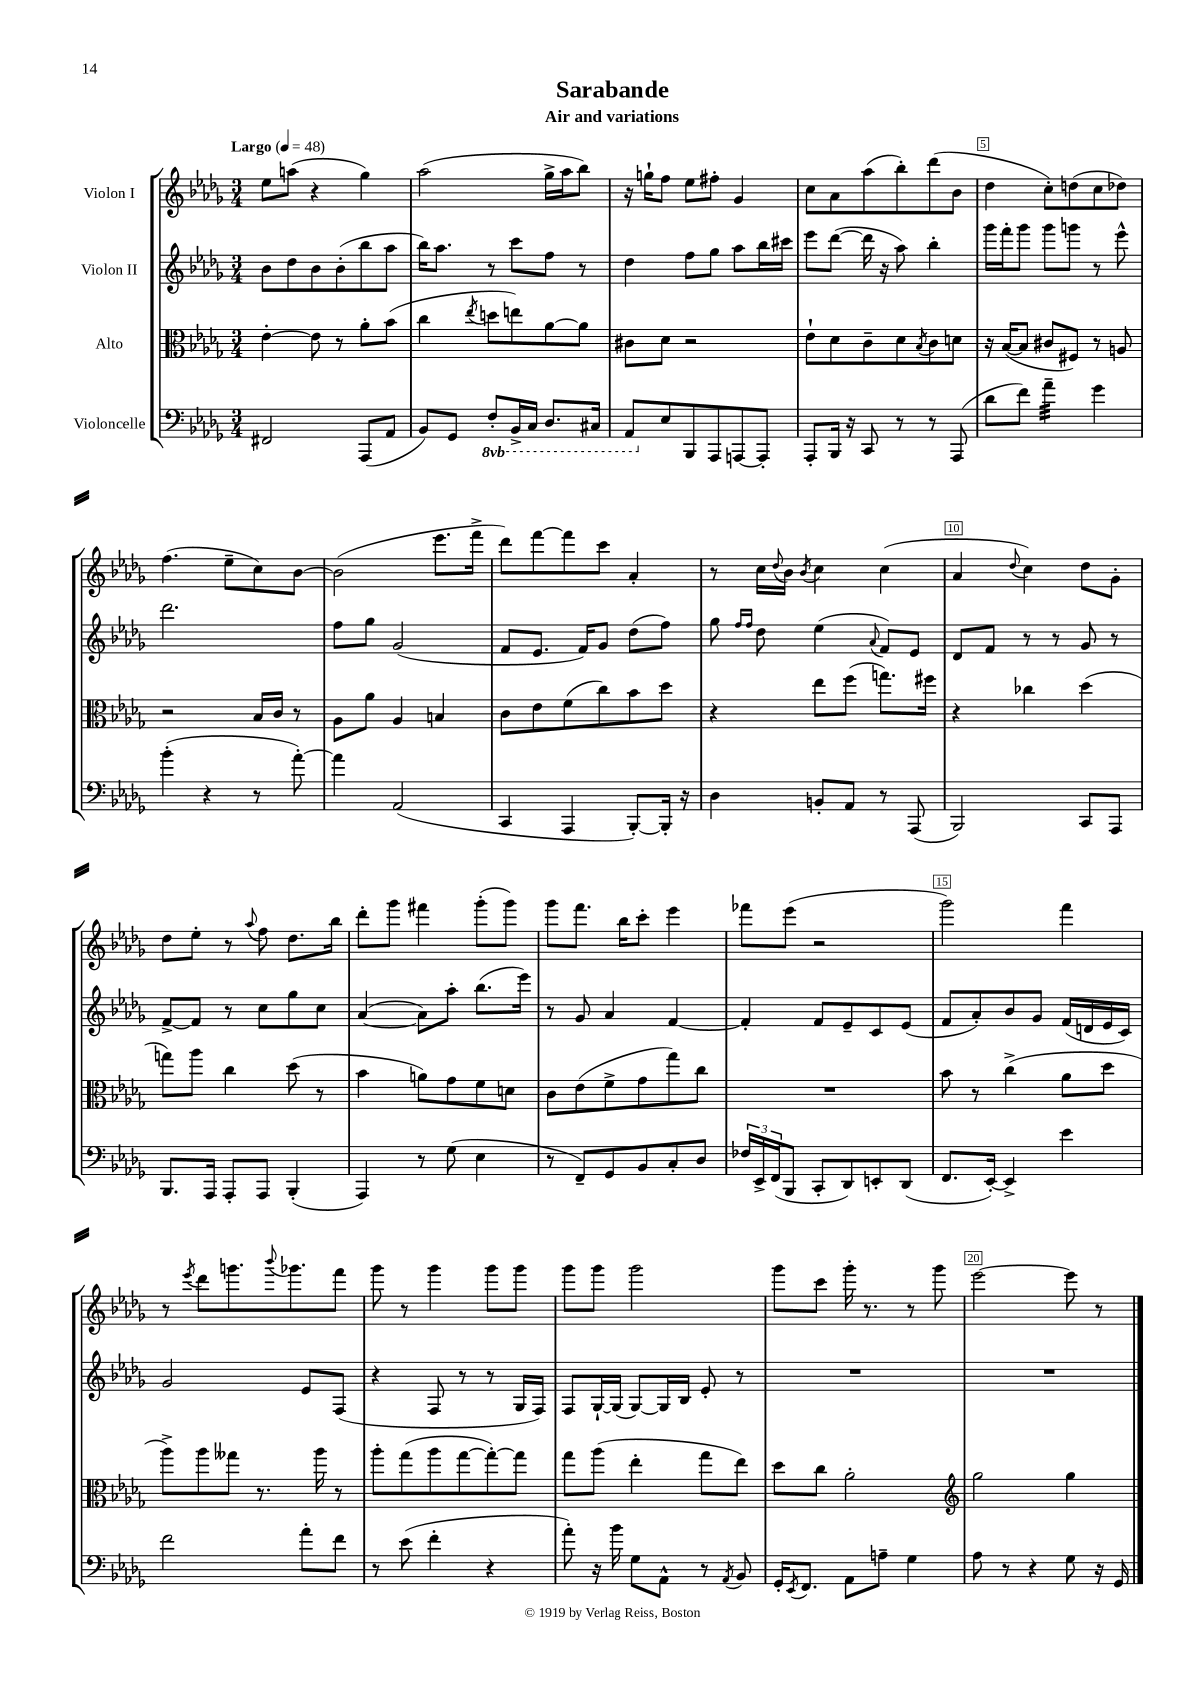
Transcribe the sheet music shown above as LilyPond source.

\header { title = "Sarabande" subtitle = "Air and variations" }
<<
\new StaffGroup <<
\new Staff = "s0" \with { instrumentName = "Violon I" } {
    \clef treble \key des \major \numericTimeSignature \time 3/4 \tempo "Largo" 4 = 48
    ees''8 a''8( r4 ges''4) |
    aes''2( ges''16-> aes''16 bes''8) |
    r16 g''16-! f''8 ees''8 fis''8-. ges'4 |
    c''8 aes'8 aes''8( bes''8-.) des'''8( bes'8 |
    des''4 c''8-.) d''8( c''8 des''8) |
    f''4.( ees''8-- c''8) bes'8~ |
    bes'2( ees'''8. f'''16-> |
    des'''8) f'''8~ f'''8 c'''8 aes'4-. |
    r8 c''16 \appoggiatura { des''8 } bes'16 \acciaccatura { bes'8 } c''4 c''4( |
    aes'4 \appoggiatura { des''8 } c''4) des''8 ges'8-. |
    des''8 ees''8-. r8 \appoggiatura { aes''8 } f''8 des''8. bes''16 |
    des'''8-. ges'''8 fis'''4 ges'''8-.( ges'''8) |
    ges'''8 f'''8. bes''16 c'''8-. ees'''4 |
    fes'''8 ees'''8( r2 |
    ges'''2) f'''4 |
    r8 \acciaccatura { ees'''8 } des'''8 g'''8. \appoggiatura { bes'''8 } ges'''8. f'''8 |
    ges'''8 r8 ges'''4 ges'''8 ges'''8 |
    ges'''8 ges'''8 ges'''2 |
    ges'''8 c'''8 ges'''16-. r8. r8 ges'''8 |
    ees'''2~ ees'''8 r8 \bar "|." |
}
\new Staff = "s1" \with { instrumentName = "Violon II" } {
    \clef treble \key des \major \numericTimeSignature \time 3/4
    bes'8 des''8 bes'8 bes'8-.( bes''8 aes''8 |
    bes''16) aes''8. r8 c'''8 f''8 r8 |
    des''4 f''8 ges''8 aes''8 bes''16 cis'''16 |
    ees'''8 des'''8~( des'''16 r16 aes''8) bes''4-. |
    ges'''16 f'''16-. ges'''8 ges'''8 g'''8 r8 ees'''8-^ |
    des'''2. |
    f''8 ges''8 ges'2( |
    f'8 ees'8. f'16) ges'8 des''8( f''8) |
    ges''8 \grace { f''16 f''16 } des''8 ees''4( \appoggiatura { aes'8 } f'8) ees'8 |
    des'8 f'8 r8 r8 ges'8 r8 |
    f'8~-> f'8 r8 c''8 ges''8 c''8 |
    aes'4~( aes'8) aes''8-. bes''8.( ees'''16) |
    r8 ges'8 aes'4 f'4~ |
    f'4-. f'8 ees'8-- c'8 ees'8( |
    f'8 aes'8-.) bes'8 ges'8 f'16( d'16 ees'16 c'16) |
    ges'2 ees'8 f8( |
    r4 f8 r8 r8 ges16 f16) |
    f8 ges16~-! ges16( ges8~) ges16 bes16 ees'8-. r8 |
    R2. |
    R2. \bar "|." |
}
\new Staff = "s2" \with { instrumentName = "Alto" } {
    \clef alto \key des \major \numericTimeSignature \time 3/4
    ees'4~-. ees'8 r8 aes'8-. bes'8( |
    c''4 \acciaccatura { ees''8 } d''8 e''8) aes'8~ aes'8 |
    cis'8 des'8 r2 |
    ees'8-! des'8 c'8-- des'8 \acciaccatura { bes8 } c'8 d'8 |
    r16 bes16~( bes8 cis'8 fis8) r8 a8 |
    r2 bes16 c'16 r8 |
    aes8 aes'8 aes4 b4 |
    c'8 ees'8 f'8( c''8) bes'8 des''8 |
    r4 ees''8 f''8( g''8.) fis''16 |
    r4 ces''4 des''4( |
    g''8) aes''8 c''4 des''8( r8 |
    bes'4 a'8) ges'8 f'8 d'8 |
    c'8 ees'8( f'8-> ges'8 ges''8) c''8 |
    R2. |
    bes'8 r8 c''4->( aes'8 des''8 |
    aes''8->) aes''8 geses''8 r8. aes''16 r8 |
    aes''8-. ges''8( aes''8 ges''8~ ges''8~-.) ges''8 |
    ges''8 aes''8( ees''4-. ges''8 ees''8) |
    des''8 c''8 aes'2-. |
    \clef treble ges''2 ges''4 \bar "|." |
}
\new Staff = "s3" \with { instrumentName = "Violoncelle" } {
    \clef bass \key des \major \numericTimeSignature \time 3/4 \set Staff.ottavationMarkups = #ottavation-simple-ordinals
    fis,2 aes,,8( aes,8 |
    bes,8) ges,8 \ottava #-1 f,8-. bes,,16-> c,16 des,8. cis,16 |
    aes,,8 \ottava #0 ees8 bes,,8 aes,,8 a,,8~ a,,8-. |
    aes,,8-. bes,,16 r16 c,8 r8 r8 aes,,8( |
    des'8 f'8) aes'4:32-- ges'4 |
    bes'4-.( r4 r8 aes'8~-.) |
    aes'4 aes,2( |
    c,4 aes,,4 bes,,8~-.) bes,,16-. r16 |
    des4 b,8-. aes,8 r8 aes,,8( |
    bes,,2) c,8 aes,,8 |
    bes,,8. aes,,16 aes,,8-. aes,,8 bes,,4-.( |
    aes,,4) r8 ges8( ees4 |
    r8 f,8--) ges,8 bes,8 c8-. des8 |
    \tuplet 3/2 { fes16 ees,16-> f,16( } bes,,8 c,8-. des,8) e,8-. des,8( |
    f,8. ees,16~-.) ees,4-> ees'4 |
    f'2 aes'8-. f'8 |
    r8 ees'8( f'4-. r4 |
    aes'8-.) r16 bes'16 ges8 aes,8-^ r8 \acciaccatura { aes,8 } bes,8 |
    ges,16-. \acciaccatura { ees,8 } f,8. aes,8 a8-- ges4 |
    aes8 r8 r4 ges8 r16 ges,16 \bar "|." |
}
>>
>>
\layout { \context { \Score \override BarNumber.break-visibility = ##(#f #t #t) barNumberVisibility = #(every-nth-bar-number-visible 5) \override BarNumber.stencil = #(make-stencil-boxer 0.1 0.3 ly:text-interface::print) } }
